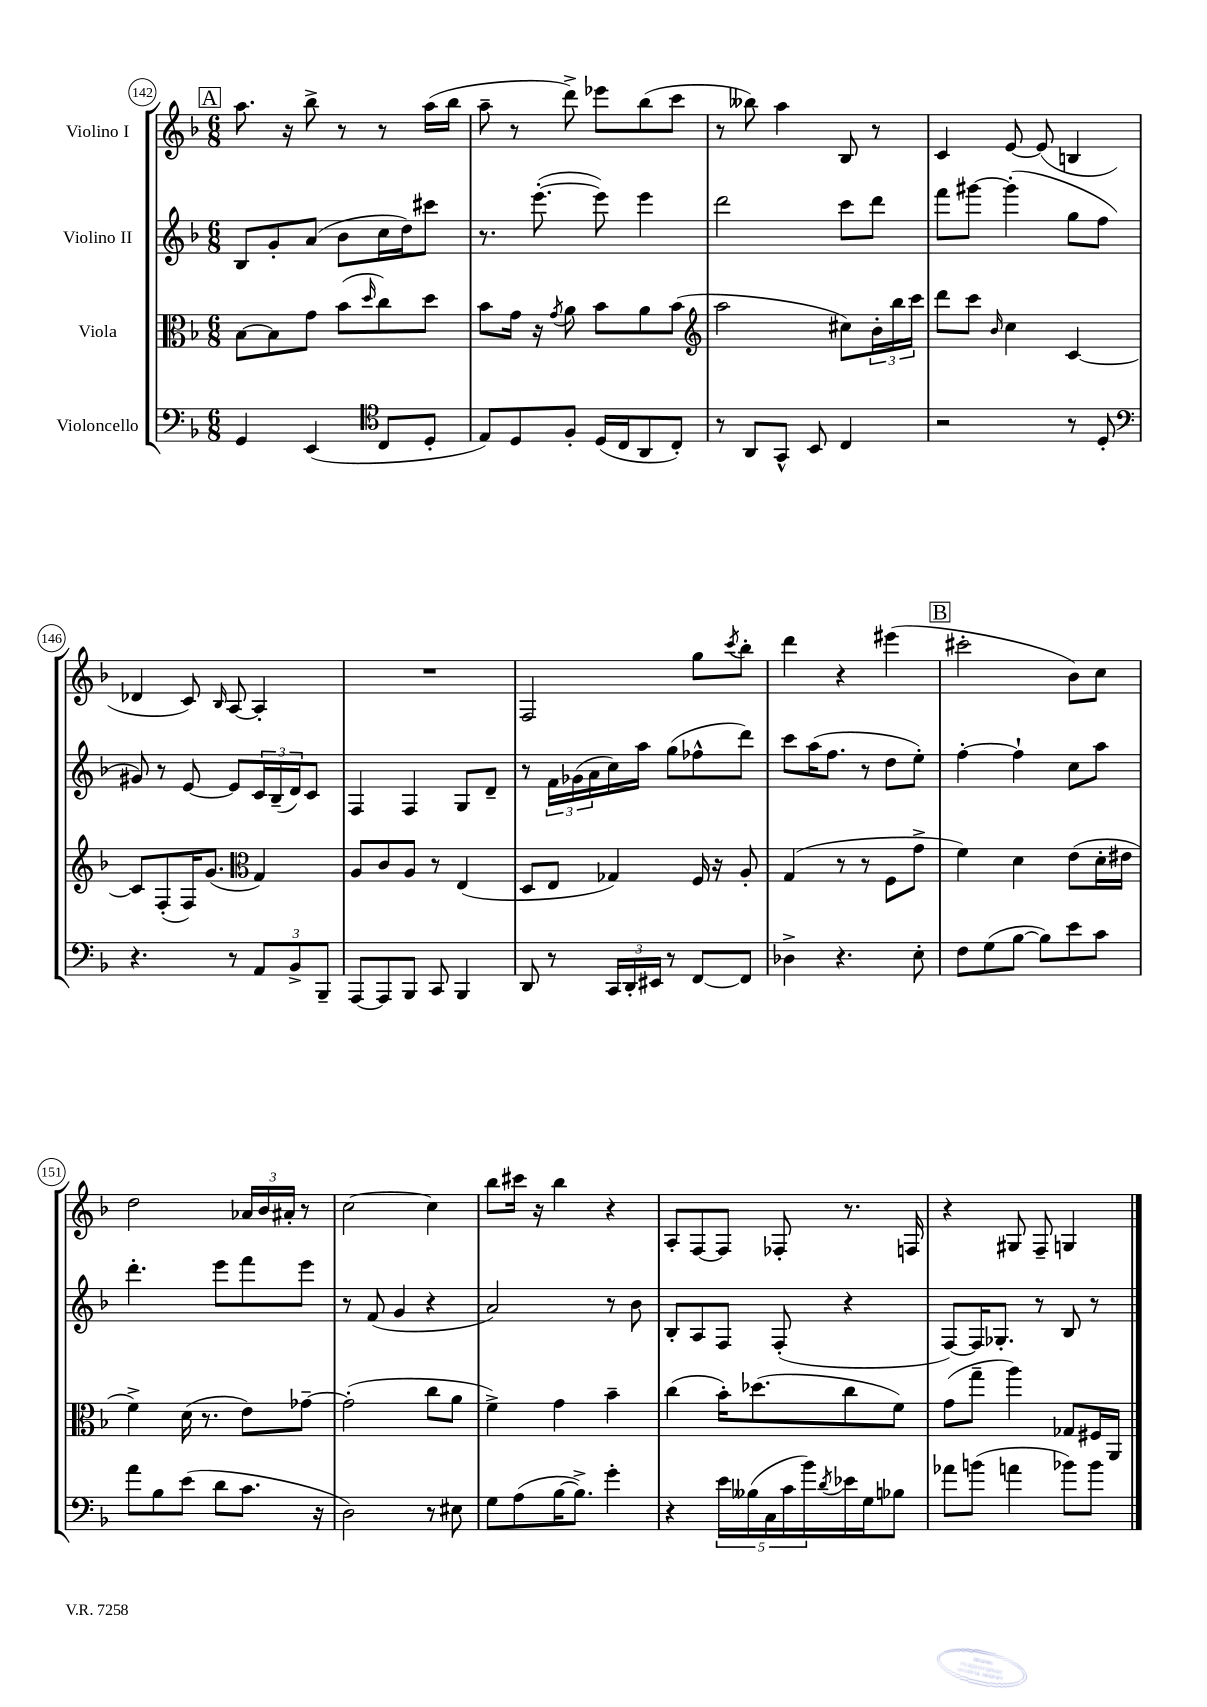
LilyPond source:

<<
\new StaffGroup <<
\new Staff = "s0" \with { instrumentName = "Violino I" } {
    \clef treble \key f \major \numericTimeSignature \time 6/8
    \mark \markup { \box "A" } a''8. r16 bes''8-> r8 r8 a''16( bes''16 |
    a''8-- r8 d'''8->) ees'''8 bes''8( c'''8 |
    r8 beses''8) a''4 bes8 r8 |
    c'4 e'8~ e'8( b4 |
    des'4 c'8) \grace { bes16 } a8~ a4-. |
    R2. |
    f2 g''8 \acciaccatura { c'''8 } bes''8-. |
    d'''4 r4 eis'''4( |
    \mark \markup { \box "B" } cis'''2-. bes'8) c''8 |
    d''2 \tuplet 3/2 { aes'16 bes'16 ais'16-. } r8 |
    c''2~ c''4 |
    bes''8 cis'''16 r16 bes''4 r4 |
    a8-. f8~ f8 fes8-. r8. f16 |
    r4 gis8 f8-- g4 \bar "|." |
}
\new Staff = "s1" \with { instrumentName = "Violino II" } {
    \clef treble \key f \major \numericTimeSignature \time 6/8
    \mark \markup { \box "A" } bes8 g'8-. a'8( bes'8 c''16 d''16) cis'''8 |
    r8. e'''8.~-.( e'''8) e'''4 |
    d'''2 c'''8 d'''8 |
    f'''8 gis'''8~ gis'''4-.( g''8 f''8 |
    gis'8) r8 e'8~ e'8 \tuplet 3/2 { c'16 bes16--( d'16) } c'8 |
    f4 f4 g8 d'8-- |
    r8 \tuplet 3/2 { f'16 ges'16( a'16 } c''16) a''16 g''8( fes''8-^ d'''8) |
    c'''8 a''16( f''8. r8 d''8 e''8-.) |
    \mark \markup { \box "B" } f''4~-. f''4-! c''8 a''8 |
    d'''4.-. e'''8 f'''8 e'''8 |
    r8 f'8( g'4 r4 |
    a'2) r8 bes'8 |
    bes8-. a8 f8 f8-.( r4 |
    f8~) f16 ges8.-. r8 bes8 r8 \bar "|." |
}
\new Staff = "s2" \with { instrumentName = "Viola" } {
    \clef alto \key f \major \numericTimeSignature \time 6/8
    \mark \markup { \box "A" } bes8~ bes8 g'8 bes'8( \grace { d''16 } c''8) d''8 |
    bes'8 g'16 r16 \acciaccatura { g'8 } a'8 bes'8 a'8 bes'8( |
    \clef treble a''2 cis''8) \tuplet 3/2 { bes'16-. bes''16 c'''16 } |
    d'''8 c'''8 \grace { bes'16 } c''4 c'4~ |
    c'8 f8-.( f16) g'8.( \clef alto g4) |
    a8 c'8 a8 r8 e4( |
    d8 e8 ges4) f16 r16 a8-. |
    g4( r8 r8 f8 g'8-> |
    \mark \markup { \box "B" } f'4) d'4 e'8( d'16-. eis'16 |
    f'4->) d'16( r8. e'8) ges'8~-- |
    ges'2-.( c''8 a'8 |
    f'4->) g'4 bes'4-- |
    c''4( bes'16-.) des''8.( c''8 f'8) |
    g'8( g''8-- a''4) ges8 fis16 a,16 \bar "|." |
}
\new Staff = "s3" \with { instrumentName = "Violoncello" } {
    \clef bass \key f \major \numericTimeSignature \time 6/8
    \mark \markup { \box "A" } g,4 e,4( \clef tenor c8 d8-. |
    e8) d8 f8-. d16( c16 a,8 c8-.) |
    r8 a,8 g,8-^ bes,8 c4 |
    r2 r8 d8-. |
    \clef bass r4. r8 \tuplet 3/2 { a,8 bes,8-> bes,,8-- } |
    a,,8~ a,,8 bes,,8 c,8 bes,,4 |
    d,8 r8 \tuplet 3/2 { c,16 d,16-. eis,16 } r8 f,8~ f,8 |
    des4-> r4. e8-. |
    \mark \markup { \box "B" } f8 g8( bes8~ bes8) e'8 c'8 |
    a'8 bes8 e'8( d'8 c'8. r16 |
    d2) r8 eis8 |
    g8 a8( bes16~ bes8.->) g'4-. |
    r4 \tuplet 5/4 { e'16 beses16( c16 c'16 bes'16) } \acciaccatura { d'8 } ees'16 g16 bes8 |
    aes'8 b'8( a'4 bes'8) bes'8 \bar "|." |
}
>>
>>
\layout { \context { \Score currentBarNumber = #142 \override BarNumber.stencil = #(make-stencil-circler 0.1 0.3 ly:text-interface::print) } }
